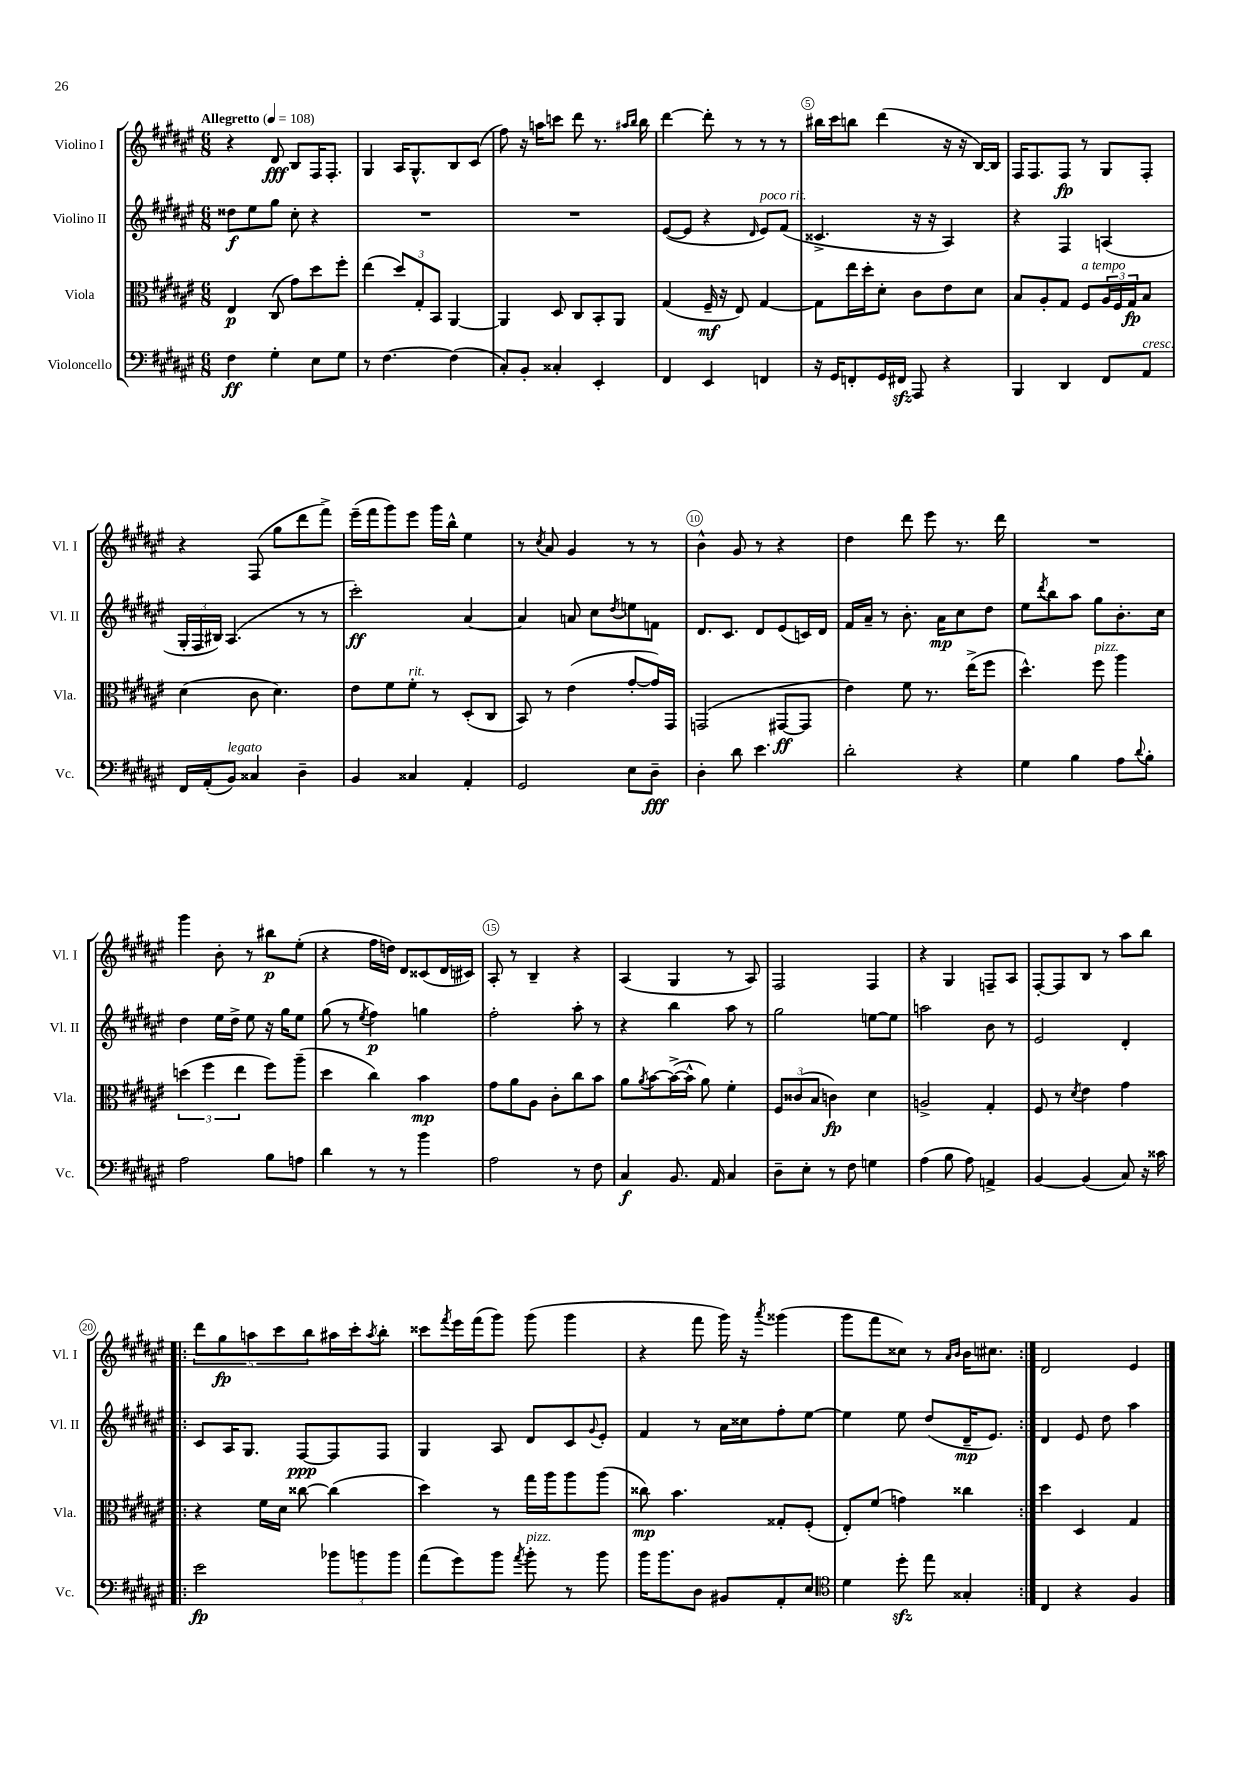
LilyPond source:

<<
\new StaffGroup <<
\new Staff = "s0" \with { instrumentName = "Violino I" shortInstrumentName = "Vl. I" } {
    \clef treble \key fis \major \numericTimeSignature \time 6/8 \tempo "Allegretto" 4 = 108
    r4 dis'8\fff b8 fis16 fis8.-. |
    gis4 ais16 gis8.-^ b8 cis'8( |
    fis''8) r16 a''16 c'''8 dis'''8 r8. \grace { ais''16 b''16 } b''16 |
    dis'''4~ dis'''8-. r8 r8 r8 |
    bis''16 cis'''16 b''8 dis'''4( r16 r16 b16~) b16 |
    fis16 fis8. fis8\fp r8 gis8 fis8-. |
    r4 fis8( gis''8 dis'''8 fis'''8->) |
    eis'''16--( fis'''16 gis'''8) eis'''8 gis'''16 b''16-^ eis''4 |
    r8 \acciaccatura { cis''8 } ais'8 gis'4 r8 r8 |
    b'4-^ gis'8 r8 r4 |
    dis''4 dis'''8 eis'''8 r8. dis'''16 |
    R2. |
    gis'''4 b'8-. r8 bis''8\p eis''8-.( |
    r4 fis''16 d''16) dis'8 cisis'8( dis'16 cis'16) |
    ais8-. r8 b4-- r4 |
    ais4( gis4 r8 ais8) |
    fis2 fis4 |
    r4 gis4 f8-- ais8 |
    fis8~-. fis8 b8 r8 ais''8 b''8 |
    \repeat volta 2 { \tuplet 5/4 { dis'''8 gis''8\fp a''8 cis'''8 b''8 } ais''16 cis'''16-. \acciaccatura { ais''8 } b''8-. |
    cisis'''8 \acciaccatura { fis'''8 } eis'''16 fis'''16( gis'''8) gis'''8( gis'''4 |
    r4 fis'''8 gis'''16) r16 \acciaccatura { ais'''8 } gisis'''4( |
    gis'''8 fis'''8 cisis''8) r8 \grace { ais'16 b'16 } b'16 cis''8. | }
    dis'2 eis'4 \bar "|." |
}
\new Staff = "s1" \with { instrumentName = "Violino II" shortInstrumentName = "Vl. II" } {
    \clef treble \key fis \major \numericTimeSignature \time 6/8
    disis''8\f eis''8 gis''8 cis''8-. r4 |
    R2. |
    R2. |
    eis'8~( eis'8 r4 \grace { dis'16 } eis'8^\markup { \italic "poco rit." }) fis'8( |
    cisis'4.-> r16 r16 ais4) |
    r4 fis4 a4( |
    \tuplet 3/2 { gis16-. fis16 bis16) } ais4.( r8 r8 |
    cis'''2-.\ff) ais'4~ |
    ais'4 a'8 cis''8 \acciaccatura { dis''8 } e''8 f'8 |
    dis'8. cis'8. dis'8 eis'8( c'16) dis'16 |
    fis'16 ais'16-- r8 b'8.-. ais'16\mp cis''8 dis''8 |
    eis''8 \acciaccatura { dis'''8 } b''8 ais''8 gis''8 b'8.-. cis''16 |
    dis''4 eis''16 dis''16-> eis''8 r16 gis''16 eis''8 |
    gis''8( r8 \acciaccatura { eis''8 } fis''4\p) g''4 |
    fis''2-. ais''8-. r8 |
    r4 b''4 ais''8 r8 |
    gis''2 e''8~ e''8 |
    a''2 b'8 r8 |
    eis'2 dis'4-. |
    \repeat volta 2 { cis'8 ais16 gis8. fis8~\ppp fis8 fis8 |
    gis4 ais8 dis'8 cis'8 \appoggiatura { gis'8 } eis'8-. |
    fis'4 r8 ais'16 cisis''16 fis''8-. eis''8~ |
    eis''4 eis''8 dis''8( dis'16--\mp eis'8.) | }
    dis'4 eis'8 dis''8 ais''4 \bar "|." |
}
\new Staff = "s2" \with { instrumentName = "Viola" shortInstrumentName = "Vla." } {
    \clef alto \key fis \major \numericTimeSignature \time 6/8
    eis4\p cis8( gis'8) dis''8 fis''8-. |
    eis''4( \tuplet 3/2 { dis''8) gis8-. b,8 } ais,4~ |
    ais,4 dis8 cis8 b,8-. ais,8 |
    gis4( fis16--\mf r16 eis8) gis4~ |
    gis8 eis''16 dis''16-. dis'8-. cis'8 eis'8 dis'8 |
    b8 ais8-. gis8 fis8^\markup { \italic "a tempo" } \tuplet 3/2 { ais16 fis16 gis16\fp } b8 |
    dis'4( cis'8 dis'4.) |
    eis'8 fis'8 fis'8-.^\markup { \italic "rit." } r8 dis8-.( cis8 |
    b,8) r8 eis'4( gis'8~-. gis'16) gis,16 |
    g,2( gis,8~\ff gis,8 |
    eis'4) fis'8 r8. eis''16->( fis''8 |
    dis''4.-^) fis''8^\markup { \italic "pizz." } ais''4 |
    \tuplet 3/2 { d''4( fis''4 eis''4 } fis''8) ais''8--( |
    dis''4 cis''4) b'4\mp |
    gis'8 ais'8 ais8 cis'8-. cis''8 b'8 |
    ais'8 \acciaccatura { ais'8 } b'8~ b'16~->( b'16-^ ais'8) fis'4-. |
    \tuplet 3/2 { fis8 cisis'8( b8 } c'4\fp) dis'4 |
    a2-> gis4-. |
    fis8 r8 \acciaccatura { dis'8 } eis'4 gis'4 |
    \repeat volta 2 { r4 fis'16 dis'16 cisis''8~ cisis''4( |
    dis''4) r8 gis''16 ais''16 ais''8 ais''8( |
    cisis''8\mp) b'4. gisis8-. fis8-.( |
    eis8-.) fis'8( g'4) cisis''4 | }
    dis''4 dis4 gis4 \bar "|." |
}
\new Staff = "s3" \with { instrumentName = "Violoncello" shortInstrumentName = "Vc." } {
    \clef bass \key fis \major \numericTimeSignature \time 6/8
    fis4\ff gis4-. eis8 gis8 |
    r8 fis4.~ fis4( |
    cis8-.) b,8-. cisis4-. eis,4-. |
    fis,4 eis,4 f,4 |
    r16 gis,16 f,8-. gis,16 fis,16\sfz ais,,8 r4 |
    b,,4 dis,4 fis,8 ais,8^\markup { \italic "cresc." } |
    fis,16 ais,16-.( b,8^\markup { \italic "legato" }) cisis4 dis4-- |
    b,4 cisis4 ais,4-. |
    gis,2 eis8 dis8--\fff |
    dis4-. dis'8 eis'4. |
    dis'2-. r4 |
    gis4 b4 ais8 \appoggiatura { dis'8 } b8-. |
    ais2 b8 a8 |
    dis'4 r8 r8 b'4 |
    ais2 r8 fis8 |
    cis4\f b,8. ais,16 cis4 |
    dis8-- eis8-. r8 fis8 g4 |
    ais4( b8 ais8) a,4-> |
    b,4~ b,4( cis8) r16 cisis'16 |
    \repeat volta 2 { eis'2\fp \tuplet 3/2 { bes'8 b'8 b'8 } |
    ais'8( gis'8) b'8 \acciaccatura { ais'8 } b'8-.^\markup { \italic "pizz." } r8 b'8 |
    b'16 b'8. dis8 bis,8 ais,8-. eis8 |
    \clef tenor dis'4 dis''8-.\sfz eis''8 gisis4-. | }
    cis4 r4 fis4 \bar "|." |
}
>>
>>
\layout { \context { \Score \override BarNumber.break-visibility = ##(#f #t #t) barNumberVisibility = #(every-nth-bar-number-visible 5) \override BarNumber.stencil = #(make-stencil-circler 0.1 0.3 ly:text-interface::print) } }
